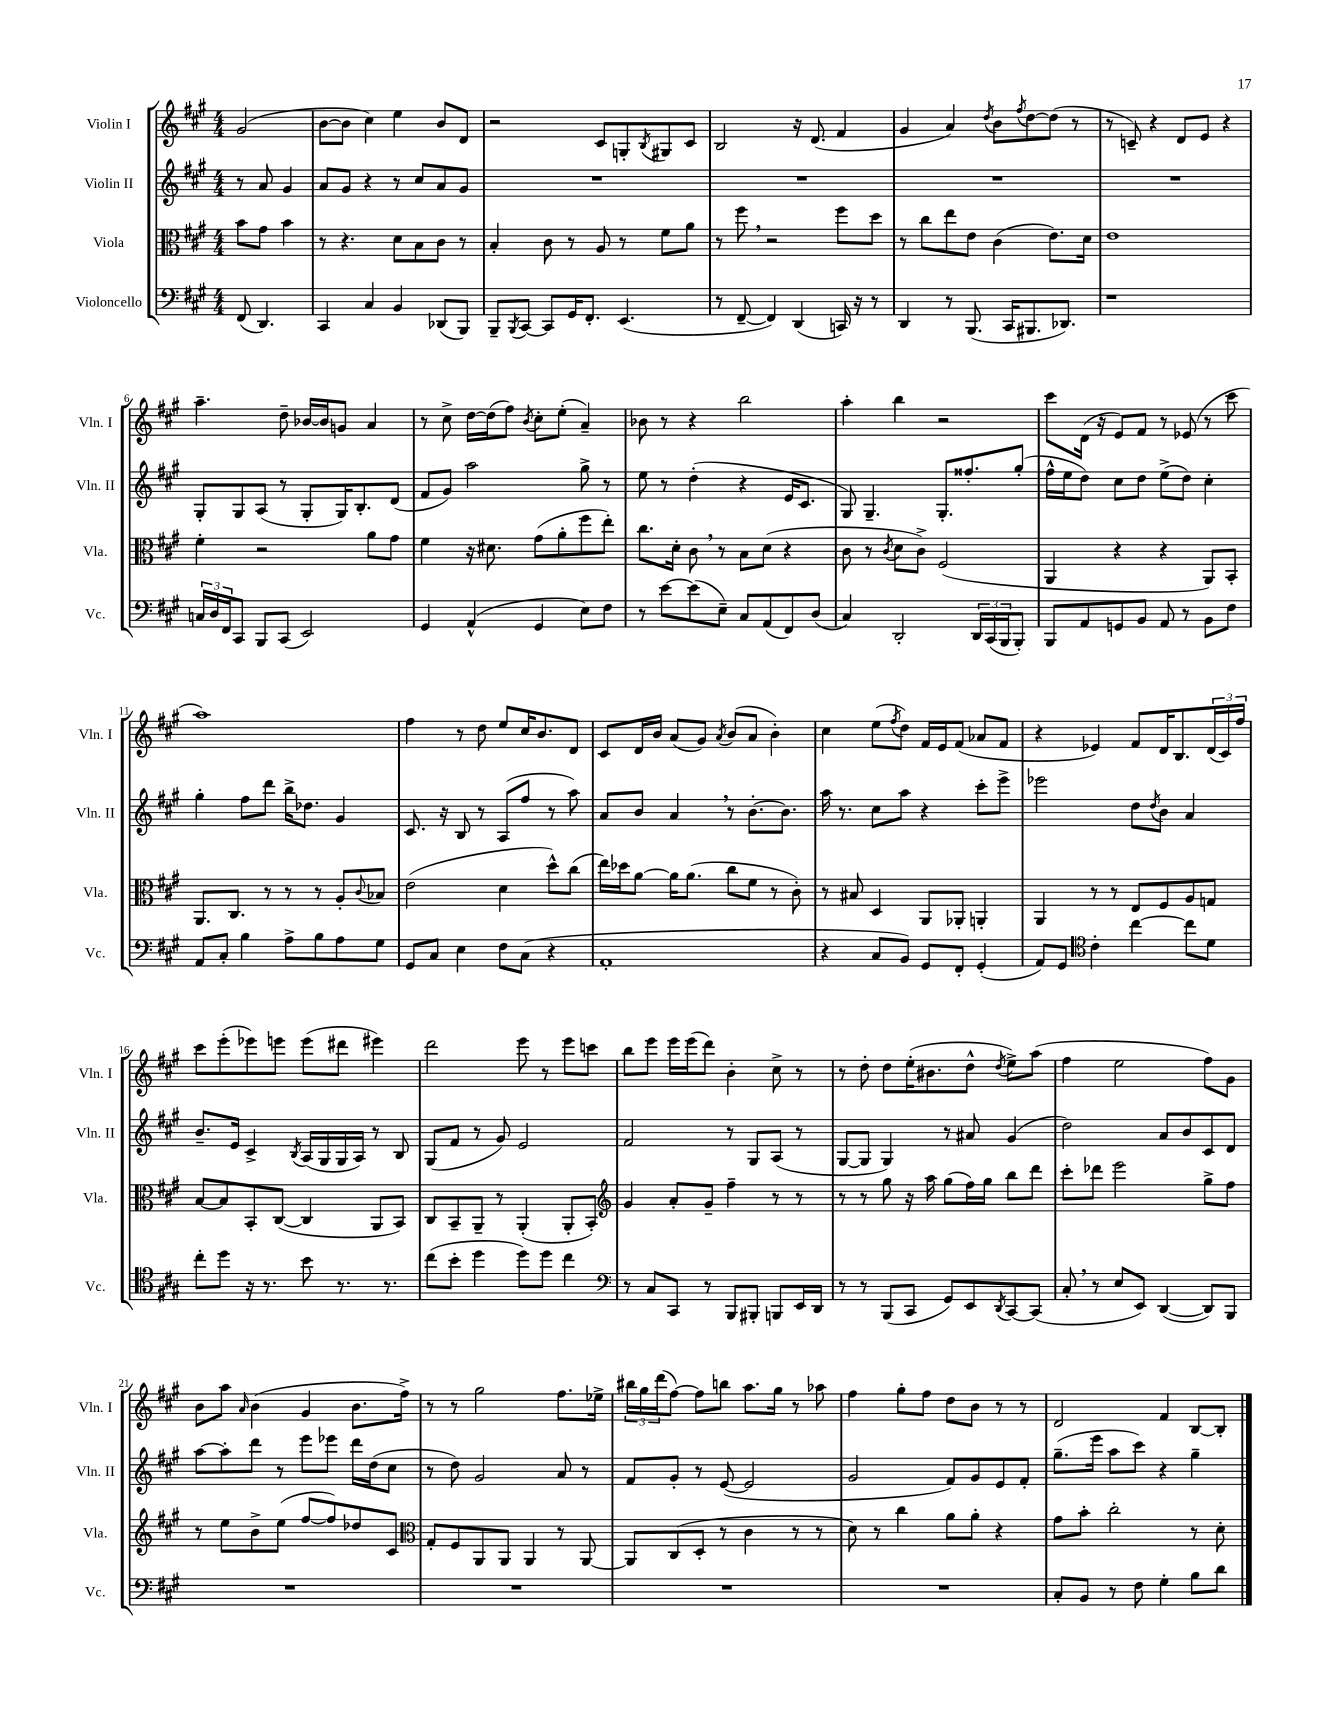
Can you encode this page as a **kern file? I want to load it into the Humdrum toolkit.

**kern	**kern	**kern	**kern
*staff4	*staff3	*staff2	*staff1
*clefF4	*clefC3	*clefG2	*clefG2
*k[f#c#g#]	*k[f#c#g#]	*k[f#c#g#]	*k[f#c#g#]
*M4/4	*M4/4	*M4/4	*M4/4
(8FF#	8b	8r	(2g#
4.DD)	8g#	8a	.
.	4b	4g#	.
=	=	=	=
4CC#	8r	8a	[8b
.	4.r	8g#	8b]
4C#	.	4r	4cc#)
4BB	8d	8r	4ee
.	8B	8cc#	.
(8DD-	8c#	8a	8b
8BBB)	8r	8g#	8d
=	=	=	=
8BBB~	4B'	1r	2r
8qBBB	.	.	.
[8CC#	.	.	.
8CC#]	8c#	.	.
16GG#	8r	.	.
8.FF#'	.	.	.
.	8A	.	8c#
(4.EE	8r	.	8G'
.	.	.	8qB
.	8f#	.	8G#
.	8a	.	8c#
=	=	=	=
8r	8r	1r	2B
[8FF#~	8ff#	.	.
4FF#])	2r	.	.
(4DD	.	.	16r
.	.	.	(8.d
16CC)	8ff#	.	4f#
16r	.	.	.
8r	8dd	.	.
=	=	=	=
4DD	8r	1r	4g#
.	8cc#	.	.
8r	8ee	.	4a)
(8.BBB	8e	.	.
.	.	.	8qdd
.	(4c#	.	8b
16CC#	.	.	.
.	.	.	8qff#
8.BBB#	.	.	[8dd
.	8.e)	.	(8dd]
8.DD-)	.	.	.
.	.	.	8r
.	16d	.	.
=	=	=	=
1r	1e	1r	8r
.	.	.	8c~)
.	.	.	4r
.	.	.	8d
.	.	.	8e
.	.	.	4r
=	=	=	=
24C	4f#'	8G#'	4.aa~
24D	.	.	.
24FF#	.	.	.
8CC#	.	8G#	.
8BBB	2r	(8A	.
(8CC#	.	8r	8dd~
2EE)	.	8G#'	[16b-
.	.	.	16b-]
.	.	16G#)	8g
.	.	8.B'	.
.	8a	.	4a
.	8g#	(8d	.
=	=	=	=
4GG#	4f#	8f#	8r
.	.	8g#)	8cc#^
(4AA^^	16r	2aa	[16dd
.	8.d#	.	(16dd]
.	.	.	8ff#)
.	.	.	8qb
4GG#	(8g#	.	8cc#'
.	8a'	.	(8ee'
8E)	8ff#	8gg#^	4a~)
8F#	8ee')	8r	.
=	=	=	=
8r	8.cc#	8ee	8b-
[8e	.	8r	8r
.	16d'	.	.
(8e]	8c#	(4dd'	4r
8E~)	8r	.	.
8C#	8B	4r	2bb
(8AA	(8d	.	.
8FF#)	4r	16e	.
.	.	8.c#	.
(8D	.	.	.
=	=	=	=
4C#)	8c#	8G#)	4aa'
.	8r	4.G#~	.
.	8qc#	.	.
2DD'	8d	.	4bb
.	8c#^)	.	.
.	(2F#	8.G#'	2r
.	.	8.ff##'	.
24DD	.	.	.
(24CC#	.	.	.
24BBB	.	.	.
8BBB')	.	(8gg#'	.
=	=	=	=
8BBB	4AA	16ff#^^	8ccc#
.	.	16ee	.
8AA	.	8dd)	(16d
.	.	.	16r
8GG	4r	8cc#	8e)
8BB	.	8dd	8f#
8AA	4r	(8ee^	8r
8r	.	8dd)	(8e-
8BB	8AA)	4cc#'	8r
8F#	8BB'	.	8ccc#
=	=	=	=
8AA	8.AA	4gg#'	1aa)
8C#'	.	.	.
.	8.C#	.	.
4B	.	8ff#	.
.	8r	8ddd	.
8A^	8r	16bb^	.
.	.	8.dd-	.
8B	8r	.	.
8A	8A'	4g#	.
.	8qqc#	.	.
8G#	8B-	.	.
=	=	=	=
8GG#	(2e	8.c#	4ff#
8C#	.	.	.
.	.	16r	.
4E	.	8B	8r
.	.	8r	8dd
8F#	4d	(8A	8ee
(8C#	.	8ff#	16cc#
.	.	.	8.b
4r	8dd^^)	8r	.
.	(8cc#	8aa)	8d
=	=	=	=
1AA'	16ee)	8a	8c#
.	16dd-	.	.
.	[8a	8b	16d
.	.	.	16b
.	16a]	4a	(8a
.	(8.a	.	.
.	.	.	8g#)
.	.	.	8qa
.	8cc#	8r	(8b
.	8f#	[8.b'	8a
.	8r	.	4b')
.	.	8.b]	.
.	8c#')	.	.
=	=	=	=
4r	8r	16aa	4cc#
.	.	8.r	.
.	8B#	.	.
8C#	4D	8cc#	(8ee
.	.	.	8qff#
8BB)	.	8aa	8dd)
8GG#	8AA	4r	16f#
.	.	.	16e
8FF#'	8AA-'	.	(8f#
(4GG#'	4AA'	8ccc#'	8a-
.	.	8eee^	8f#
=	=	=	=
8AA)	4AA	2eee-	4r
8GG#	.	.	.
*clefC4	*	*	*
4c#'	8r	.	4e-)
.	8r	.	.
[4cc#	8E	8dd	8f#
.	.	8qdd	.
.	8F#	8b	16d
.	.	.	8.B
8cc#]	8A	4a	.
8d	8G	.	(24d
.	.	.	24c#)
.	.	.	24ff#
=	=	=	=
8cc#'	[8B	8.b~	8ccc#
8dd	8B]	.	(8eee'
.	.	16e	.
16r	8BB'	4c#^	8eee-)
8.r	.	.	.
.	([8C#	.	8eee
.	.	8qB	.
8b	4C#]	(16A	(8eee
.	.	16G#	.
8.r	.	16G#	8ddd#
.	.	16A)	.
.	8AA	8r	4eee#)
8.r	.	.	.
.	8BB)	8B	.
=	=	=	=
(8cc#	8C#	(8G#	2ddd
8b'	8BB~	8f#	.
4dd	8AA~	8r	.
.	8r	8g#)	.
8dd)	(4AA'	2e	8eee
8dd	.	.	8r
4cc#	8AA'	.	8eee
.	8BB')	.	8ccc
=	=	=	=
*clefF4	*clefG2	*	*
8r	4g#	2f#	8bb
8C#	.	.	8eee
8CC#	8a'	.	16eee
.	.	.	(16eee
8r	8g#~	.	8ddd)
8BBB	4ff#~	8r	4b'
8BBB#'	.	8G#	.
8BBB	8r	(8A	8cc#^
16EE	8r	8r	8r
16DD	.	.	.
=	=	=	=
8r	8r	[8G#	8r
8r	8r	8G#]	8dd'
(8BBB	8gg#	4G#)	8dd
8CC#	16r	.	(16ee'
.	16aa	.	8.b#
8GG#)	(8gg#	8r	.
8EE	16ff#)	8a#	8dd^^
.	16gg#	.	.
8qDD	.	.	8qdd
[8CC#	8bb	(4g#	8ee^)
(8CC#]	8ddd	.	(8aa
=	=	=	=
8C#'	8ccc#'	2dd)	4ff#
8r	8ddd-	.	.
8E	2eee	.	2ee
8EE)	.	.	.
([4DD	.	8a	.
.	.	8b	.
8DD])	8gg#^	8c#	8ff#)
8BBB	8ff#	8d	8g#
=	=	=	=
1r	8r	[8aa	8b
.	8ee	8aa']	8aa
.	.	.	16qqa
.	8b^	8ddd	(4b
.	(8ee	8r	.
.	[8ff#	8eee	4g#
.	8ff#])	8eee-	.
.	8dd-	16ddd	8.b
.	.	(16dd	.
.	8c#	8cc#	.
.	.	.	16ff#^)
=	=	=	=
*	*clefC3	*	*
1r	8G#'	8r	8r
.	8F#	8dd)	8r
.	8AA	2g#	2gg#
.	8AA	.	.
.	4AA	.	.
.	8r	8a	8.ff#
.	[8AA	8r	.
.	.	.	16ee-^
=	=	=	=
1r	8AA]	8f#	24bb#
.	.	.	24gg#
.	.	.	(24ddd
.	(8C#	8g#'	[8ff#)
.	8D'	8r	8ff#]
.	8r	([8e	8bb
.	4c#	2e]	8.aa
.	.	.	16gg#
.	8r	.	8r
.	8r	.	8aa-
=	=	=	=
1r	8d)	2g#	4ff#
.	8r	.	.
.	4cc#	.	8gg#'
.	.	.	8ff#
.	8a	8f#)	8dd
.	8a'	8g#	8b
.	4r	8e	8r
.	.	8f#'	8r
=	=	=	=
8C#'	8g#	(8.gg#~	2d
8BB	8b'	.	.
.	.	16eee	.
8r	2cc#'	8aa	.
8F#	.	8ccc#)	.
4G#'	.	4r	4f#
8B	8r	4gg#~	[8B
8d	8d'	.	8B']
==	==	==	==
*-	*-	*-	*-
